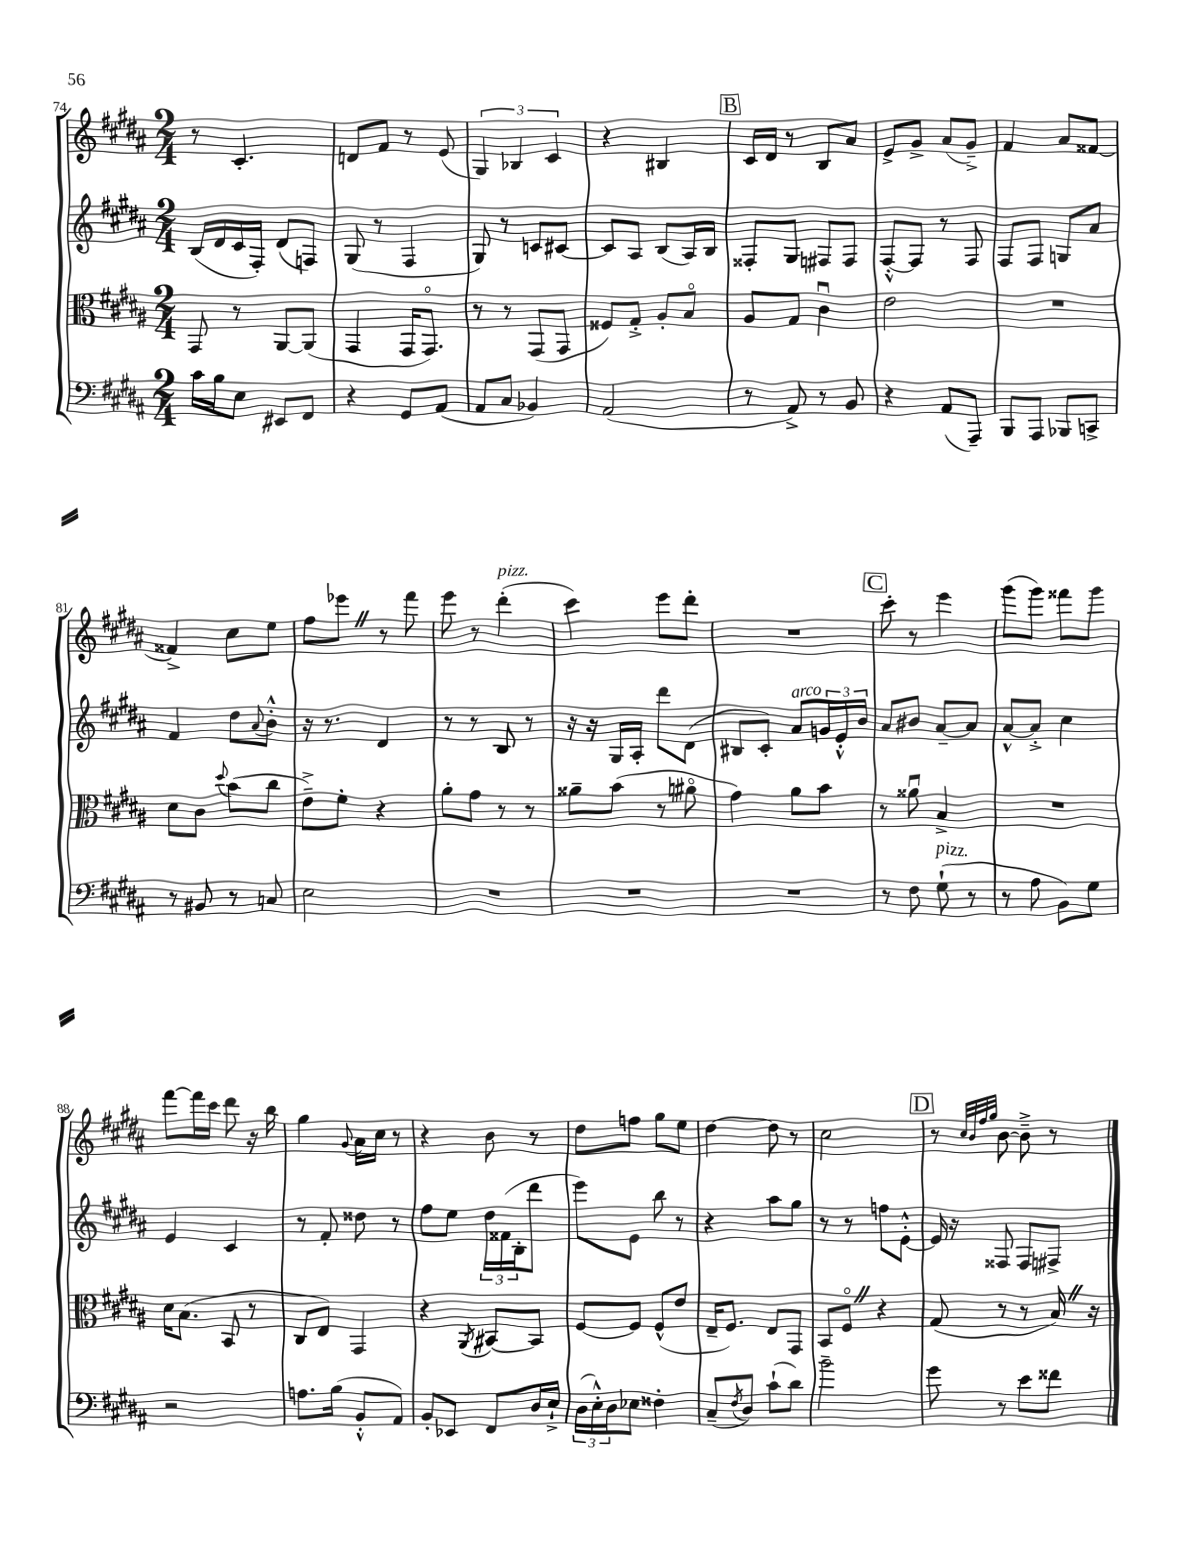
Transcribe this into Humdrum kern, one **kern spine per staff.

**kern	**kern	**kern	**kern
*part4	*part3	*part2	*part1
*staff4	*staff3	*staff2	*staff1
*clefF4	*clefC3	*clefG2	*clefG2
*k[f#c#g#d#a#]	*k[f#c#g#d#a#]	*k[f#c#g#d#a#]	*k[f#c#g#d#a#]
*M2/4	*M2/4	*M2/4	*M2/4
=74	=74	=74	=74
16c#\LL	8GG#/	(16B/LL	8r
16B\J	.	16d#/	.
8E\J	8r	16c#/	4.c#'/
.	.	16F#'/JJ)	.
8EE#X/L	[8AA#/L	(8d#/L	.
8FF#/J	(8AA#/J]	8Fn/J)	.
=75	=75	=75	=75
4r	4GG#/	(8G#/	8dn/L
.	.	8r	8f#/J
8GG#/L	16GG#/KL	4F#/	8r
.	8.GG#/J)	.	.
(8AA#/J	.	.	(8e/
=76	=76	=76	=76
8AA#/L	8r	8G#/)	6G#/)
8C#/J	8r	8r	.
.	.	.	6B-X/
4BB-X/)	(8GG#/L	8cn/L	.
.	.	.	6c#/
.	8GG#/J	[8c#X/J	.
=77	=77	=77	=77
(2AA#/	8F##X/L)	8c#/L]	4r
.	8G#'^/J	8A#/J	.
.	8A#'/L	(8B/L	4B#X/
.	8B/J	16A#/L)	.
.	.	16B/JJ	.
!!LO:REH:place=s1:t=B
=78	=78	=78	=78
8r	8A#/L	8F##X'/L	16c#/LL
.	.	.	16d#/JJ
8AA#^/)	8G#/J	8G#/J	8r
8r	4c#u\	8F#X/L	8B/L
8BB/	.	8F#/J	8a#/J
=79	=79	=79	=79
4r	2e\	[8F#'^^/L	8e^/L
.	.	8F#/J]	8g#^/J
(8AA#/L	.	8r	(8a#/L
8AAA#~/J)	.	8F#/	8g#~^/J)
=80	=80	=80	=80
8BBB/L	2r	8F#/L	4f#/
8AAA#/J	.	8F#/J	.
8BBB-X/L	.	8Gn/L	8a#/L
8CCn^/J	.	8a#/J	[8f##X/J
!!LO:LB:g=z
=81	=81	=81	=81
8r	8d#\L	4f#/	4f##X^/]
8BB#X/	8c#\J	.	.
.	8qqdd#/	.	.
8r	(8b\L	8dd#\L	8cc#\L
.	.	8qqa#/	.
8Cn/	8cc#\J	8b'^^\J	8ee\J
=82	=82	=82	=82
2E\	8e~^\L)	16r	8ff#\L
.	.	8.r	.
.	8f#'\J	.	8eee-XZ\J
.	4r	4d#/	8r
.	.	.	8fff#\
=83	=83	=83	=83
2r	8a#'\L	8r	8eee\
.	8g#\J	8r	8r
!	!	!	!LO:TX:a:i:t=pizz.
.	8r	8B/	(4ddd#'\
.	8r	8r	.
=84	=84	=84	=84
2r	8a##X~\L	16r	4ccc#\)
.	.	16r	.
.	(8b\J	16G#/LL	.
.	.	16A#'/JJ	.
.	8r	8ddd#\L	8eee\L
.	8a#X\	(8d#\J	8ddd#'\J
=85	=85	=85	=85
2r	4g#\)	8B#X/L	2r
.	.	8c#'/J)	.
!	!	!LO:TX:a:i:t=arco	!
.	8a#\L	8a#/L	.
.	8b\J	24gn/L	.
.	.	24e'^^/	.
.	.	24b/JJ	.
!!LO:REH:place=s1:t=C
=86	=86	=86	=86
8r	8r	8a#/L	8ccc#'\
8F#\	8a##Xu\	8b#X/J	8r
!LO:TX:a:i:t=pizz.	!	!	!
(8G#`\	4B^/	[8a#~/L	4eee\
8r	.	8a#/J]	.
=87	=87	=87	=87
8r	2r	[8a#^^/L	(8ggg#\L
8A#\	.	8a#'^/J]	8ggg#\J)
8BB\L)	.	4cc#\	8fff##X\L
8G#\J	.	.	8ggg#\J
!!LO:LB:g=z
=88	=88	=88	=88
2r	16d#\KL	4e/	[8fff#\L
.	(8.B\J	.	.
.	.	.	16fff#\L]
.	.	.	16ccc#\JJ
.	8BB/	4c#/	8ddd#\
.	8r	.	16r
.	.	.	16bb\
=89	=89	=89	=89
8.An\L	8C#/L	8r	4gg#\
.	8E/J)	8f#'/	.
(16B\Jk	.	.	.
.	.	.	8qqg#/
8BB'^^/L	4GG#/	8dd##X\	16a#\LL
.	.	.	16cc#\JJ
8AA#/J)	.	8r	8r
=90	=90	=90	=90
8BB'/L	4r	8ff#\L	4r
8EE-X/J	.	8ee\J	.
.	8qAA#/	.	.
8FF#/L	[8BB#X/L	24dd#\LL	8b\
.	.	(24f##X\	.
.	.	24B'\J	.
16D#/L	8BB#/J]	8ddd#\J	8r
16E`^/JJ	.	.	.
=91	=91	=91	=91
(24D#\LL	[8F#/L	8eee\L)	8dd#\L
24E'^^\)	.	.	.
24D#\J	.	.	.
8E-X\J	8F#/J]	8e\J	8ffn\J
4F##X'\	(8F#^^/L	8bb\	8gg#\L
.	8e/J	8r	8ee\J
=92	=92	=92	=92
(8C#~/L	16E~/KL	4r	[4dd#\
.	8.F#/J)	.	.
8qF#/	.	.	.
8D#/J)	.	.	.
(8c#`\L	8E/L	8aa#\L	8dd#\]
8d#\J)	8GG#/J	8gg#\J	8r
=93	=93	=93	=93
2b~\	8BB/L	8r	2cc#\
.	8F#Z/J	8r	.
.	4r	8ffn\L	.
.	.	[8e'^^\J	.
!!LO:REH:place=s1:t=D
=94	=94	=94	=94
8g#\	(8G#/	16e/]	8r
.	.	16r	.
.	.	.	32qqcc#/LLL
.	.	.	32qqb/
.	.	.	32qqff#/
.	.	.	32qqgg#/JJJ
8r	8r	8F##X/	[8b\
8e\L	8r	8F##/L	8b~^\]
8f##X\J	16BZ/)	8F#X^/J	8r
.	16r	.	.
==	==	==	==
*-	*-	*-	*-
